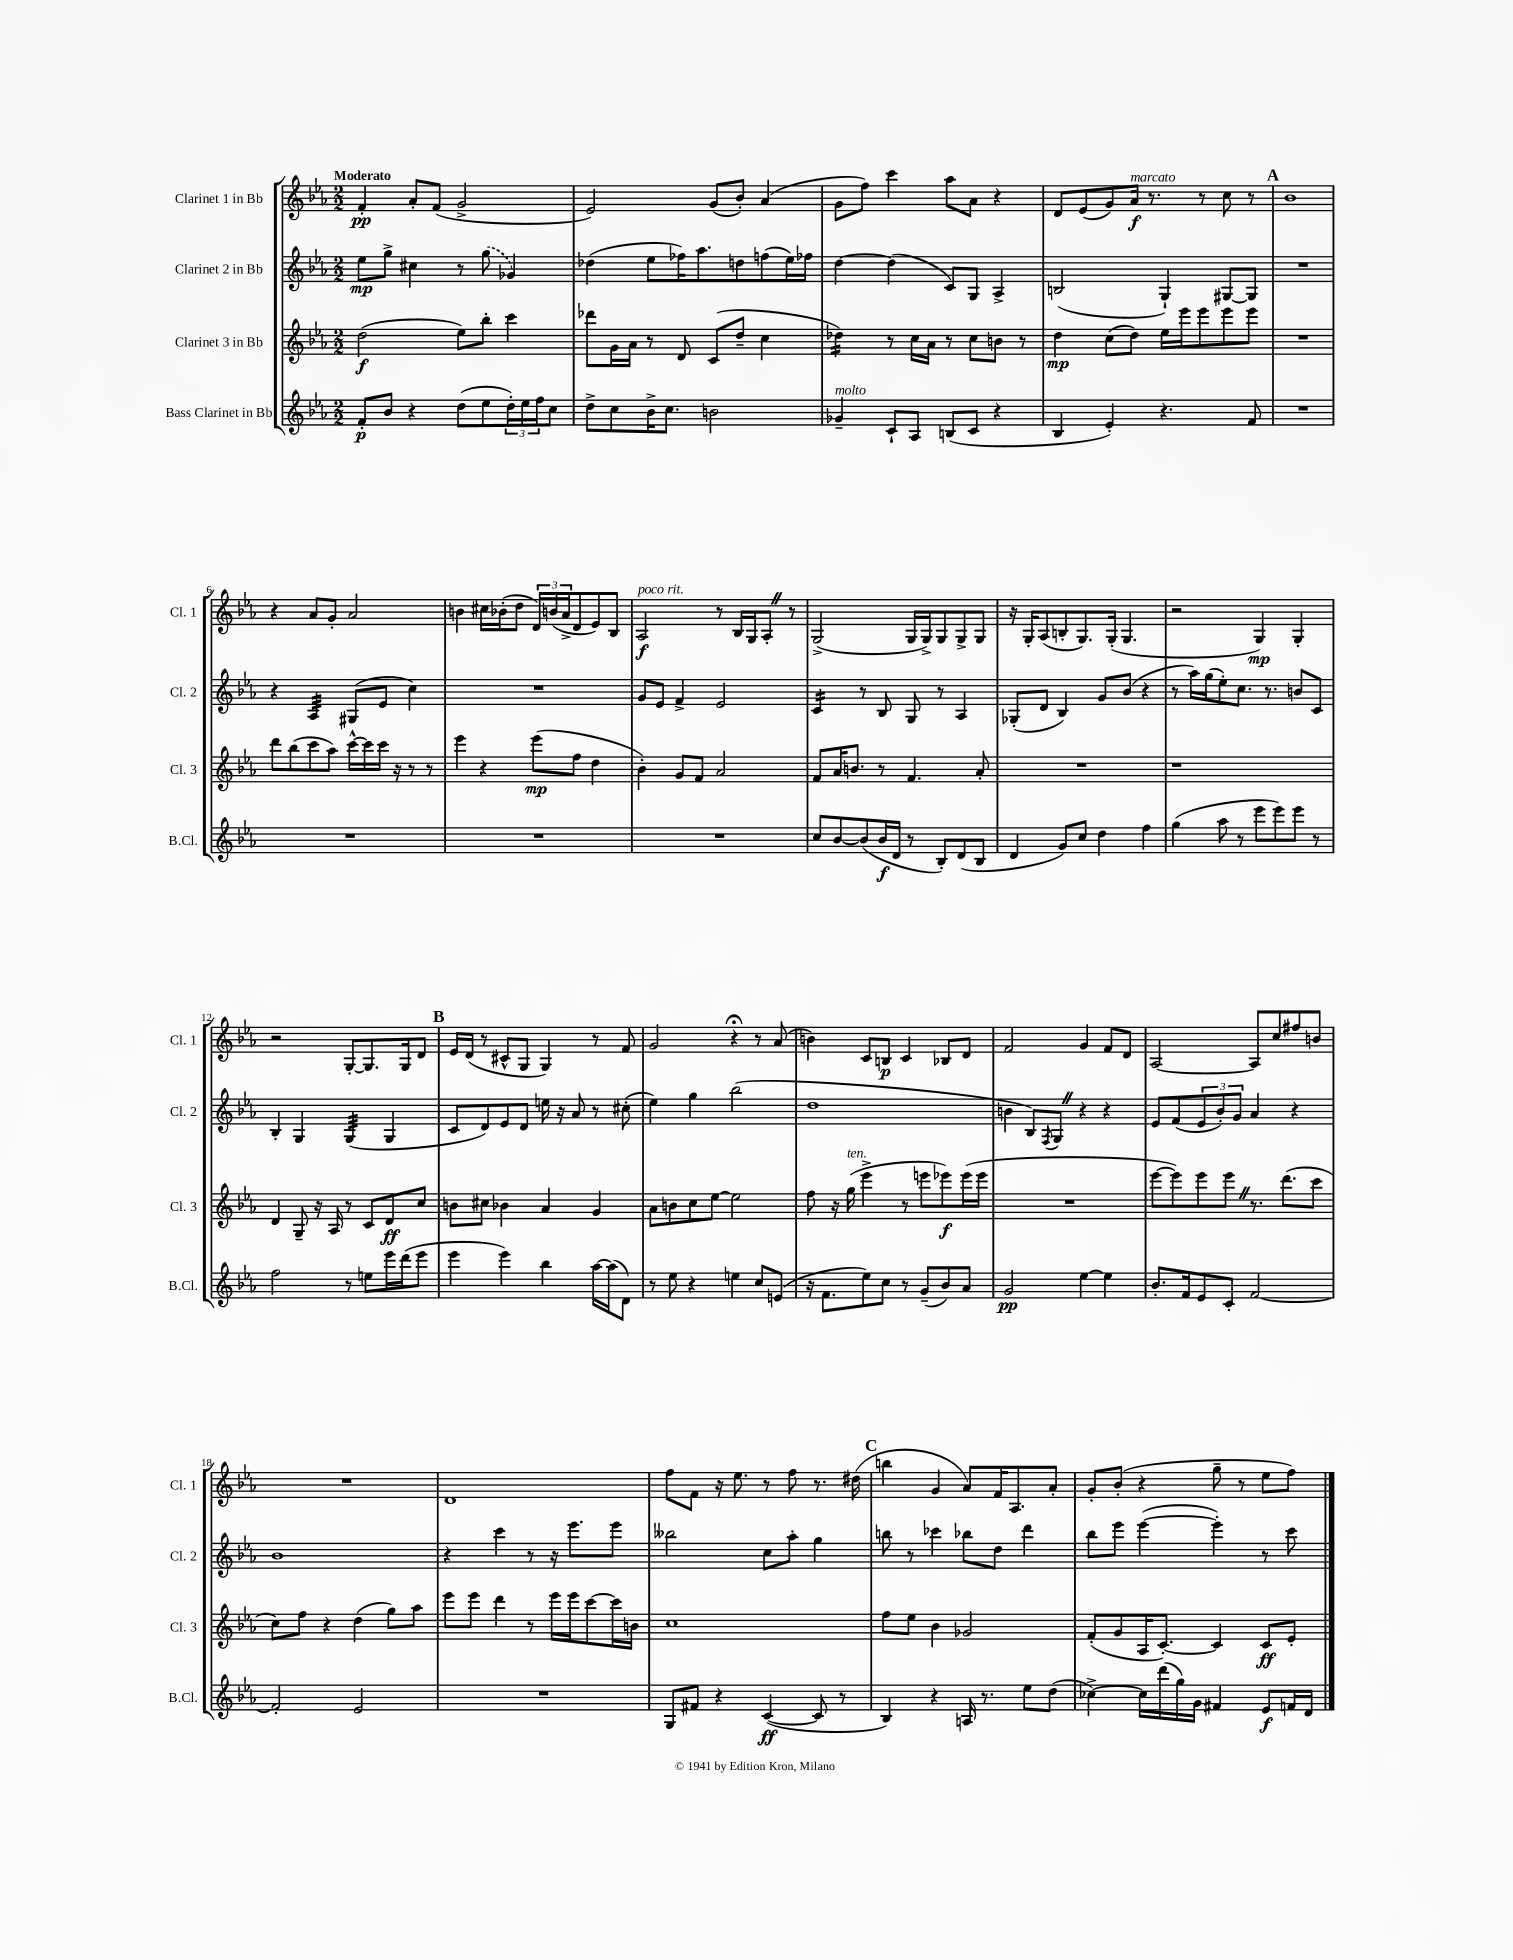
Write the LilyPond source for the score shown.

<<
\new StaffGroup <<
\new Staff = "s0" \with { instrumentName = "Clarinet 1 in Bb" shortInstrumentName = "Cl. 1" } {
    \clef treble \key ees \major \numericTimeSignature \time 2/2 \tempo "Moderato"
    f'4-.\pp aes'8-. f'8( g'2-> |
    ees'2) g'8( bes'8-.) aes'4( |
    g'8 f''8) c'''4 aes''8 aes'8 r4 |
    d'8 ees'8( g'8) aes'16\f^\markup { \italic "marcato" } r8. r8 c''8 r8 |
    \mark \markup { \bold "A" } bes'1 |
    r4 aes'8 g'8-. aes'2 |
    b'4 cis''16 bes'16-.( d''8 \tuplet 3/2 { d'16) b'16( aes'16-> } d'8 ees'8) bes8 |
    aes2\f^\markup { \italic "poco rit." } r8 bes16 g16 aes8-. \once \override BreathingSign.text = \markup { \musicglyph "scripts.caesura.straight" } \breathe r8 |
    g2->( g16 g16->) g8 g8-> g8 |
    r16 g16-. aes8( b8-. g8.) g16-.( g4. |
    r2 g4\mp) g4-. |
    r2 g8~-. g8. g16 d'8 |
    \mark \markup { \bold "B" } ees'16 d'16( r8 cis'8-^ g8 g4) r8 f'8 |
    g'2 r4\fermata r8 aes'8( |
    b'4) c'8 b8\p c'4 bes8 d'8 |
    f'2 g'4 f'8 d'8 |
    aes2~ aes8 c''8 fis''8 b'8 |
    R1 |
    d'1 |
    f''8 f'8 r16 ees''8. r8 f''8 r8. dis''16( |
    \mark \markup { \bold "C" } b''4 g'4 aes'8) f'16 aes8. aes'8-. |
    g'8-. bes'8-.( r4 g''8-- r8 ees''8 f''8) \bar "|." |
}
\new Staff = "s1" \with { instrumentName = "Clarinet 2 in Bb" shortInstrumentName = "Cl. 2" } {
    \clef treble \key ees \major \numericTimeSignature \time 2/2
    ees''8\mp g''8-> cis''4 r8 \once \slurDashed g''8( ges'4) |
    des''4( ees''8 fes''16) aes''8. d''8 f''8( ees''16) fes''16 |
    d''4~ d''4( c'8) g8 aes4-> |
    b2( g4-!) gis8~ gis8 |
    \mark \markup { \bold "A" } R1 |
    r4 aes4:32 gis8( ees'8 c''4) |
    R1 |
    g'8 ees'8 f'4-> ees'2 |
    c'4:16 r8 bes8 g8 r8 aes4 |
    ges8-.( d'8 bes4) g'8 bes'8( r4 |
    r8 aes''16) g''16( ees''8-.) c''8. r8. b'8 c'8 |
    bes4-. g4 g4:32( g4 |
    \mark \markup { \bold "B" } c'8 d'8) ees'8 d'8 e''16 r16 aes'8 r8 cis''8-.( |
    ees''4) g''4 bes''2( |
    d''1 |
    b'4 bes8) \acciaccatura { f8 } g8 \once \override BreathingSign.text = \markup { \musicglyph "scripts.caesura.straight" } \breathe r4 r4 |
    ees'8 f'8( \tuplet 3/2 { ees'8 bes'8-.) g'8 } aes'4 r4 |
    bes'1 |
    r4 c'''4 r8 r16 ees'''8. ees'''8 |
    beses''2 c''8 aes''8-. g''4 |
    \mark \markup { \bold "C" } b''8 r8 ces'''4 bes''8 d''8 d'''4 |
    bes''8 ees'''8 ees'''4~( ees'''4-.) r8 c'''8 \bar "|." |
}
\new Staff = "s2" \with { instrumentName = "Clarinet 3 in Bb" shortInstrumentName = "Cl. 3" } {
    \clef treble \key ees \major \numericTimeSignature \time 2/2
    d''2\f( ees''8) bes''8-. c'''4 |
    des'''8 g'16 aes'16 r8 d'8 c'8( d''8-- c''4 |
    des''4:16) r8 c''16 aes'16 r8 c''8 b'8 r8 |
    d''4\mp c''8( d''8) ees''16 ees'''16 ees'''8 ees'''8 ees'''8 |
    \mark \markup { \bold "A" } R1 |
    d'''8 bes''8( c'''8 aes''8) c'''16~-^ c'''16 c'''16 r16 r8 r8 |
    ees'''4 r4 ees'''8\mp( f''8 d''4 |
    bes'4-.) g'8 f'8 aes'2 |
    f'8 aes'16 b'8. r8 f'4. aes'8-. |
    R1 |
    r1 |
    d'4 g8-- r16 aes16 r8 c'8 d'8\ff c''8 |
    \mark \markup { \bold "B" } b'8 cis''8 bes'4 aes'4 g'4 |
    aes'8 b'8 c''8 ees''8~ ees''2 |
    f''8 r16 g''16^\markup { \italic "ten." }( ees'''4-> r8 e'''8 ees'''8\f) ees'''16( ees'''16 |
    R1 |
    ees'''8~ ees'''8) ees'''8 ees'''8 \once \override BreathingSign.text = \markup { \musicglyph "scripts.caesura.straight" } \breathe r8. d'''8.( c'''8 |
    c''8) f''8 r4 d''4( g''8) aes''8 |
    ees'''8 ees'''8 d'''4 r8 ees'''16 ees'''16 c'''8~ c'''16 b'16 |
    c''1 |
    \mark \markup { \bold "C" } f''8 ees''8 bes'4 ges'2 |
    f'8-.( g'8 aes16 c'8.~-.) c'4 c'8\ff ees'8-. \bar "|." |
}
\new Staff = "s3" \with { instrumentName = "Bass Clarinet in Bb" shortInstrumentName = "B.Cl." } {
    \clef treble \key ees \major \numericTimeSignature \time 2/2
    f'8-.\p bes'8 r4 d''8( ees''8 \tuplet 3/2 { d''16-.) ees''16 f''16 } c''8 |
    d''8-> c''8 bes'16-> c''8. b'2 |
    ges'4--^\markup { \italic "molto" } c'8-! aes8 b8( c'8 r4 |
    bes4 ees'4-.) r4. f'8 |
    \mark \markup { \bold "A" } R1 |
    R1 |
    R1 |
    R1 |
    c''8 bes'8~ bes'8( bes'16\f d'16 r8 bes8-.) d'8( bes8 |
    d'4 g'8) c''8 d''4 f''4 |
    g''4( aes''8 r8 ees'''8 ees'''8) ees'''8 r8 |
    f''2 r8 e''8 ees'''16 d'''16( ees'''8 |
    \mark \markup { \bold "B" } ees'''4 ees'''4) bes''4 aes''16~ aes''16( d'8) |
    r8 ees''8 r4 e''4 c''8 e'8( |
    r16 f'8. ees''8) c''8 r8 g'8--( bes'8) aes'8 |
    g'2\pp ees''4~ ees''4 |
    bes'8.-. f'16 ees'8 c'8-. f'2~ |
    f'2-. ees'2 |
    R1 |
    g8 fis'8 r4 c'4~\ff( c'8 r8 |
    \mark \markup { \bold "C" } bes4) r4 a16 r8. ees''8 d''8( |
    ces''4~->) ces''16 d'''16( g''16) g'16 fis'4 ees'8\f f'16 d'16 \bar "|." |
}
>>
>>
